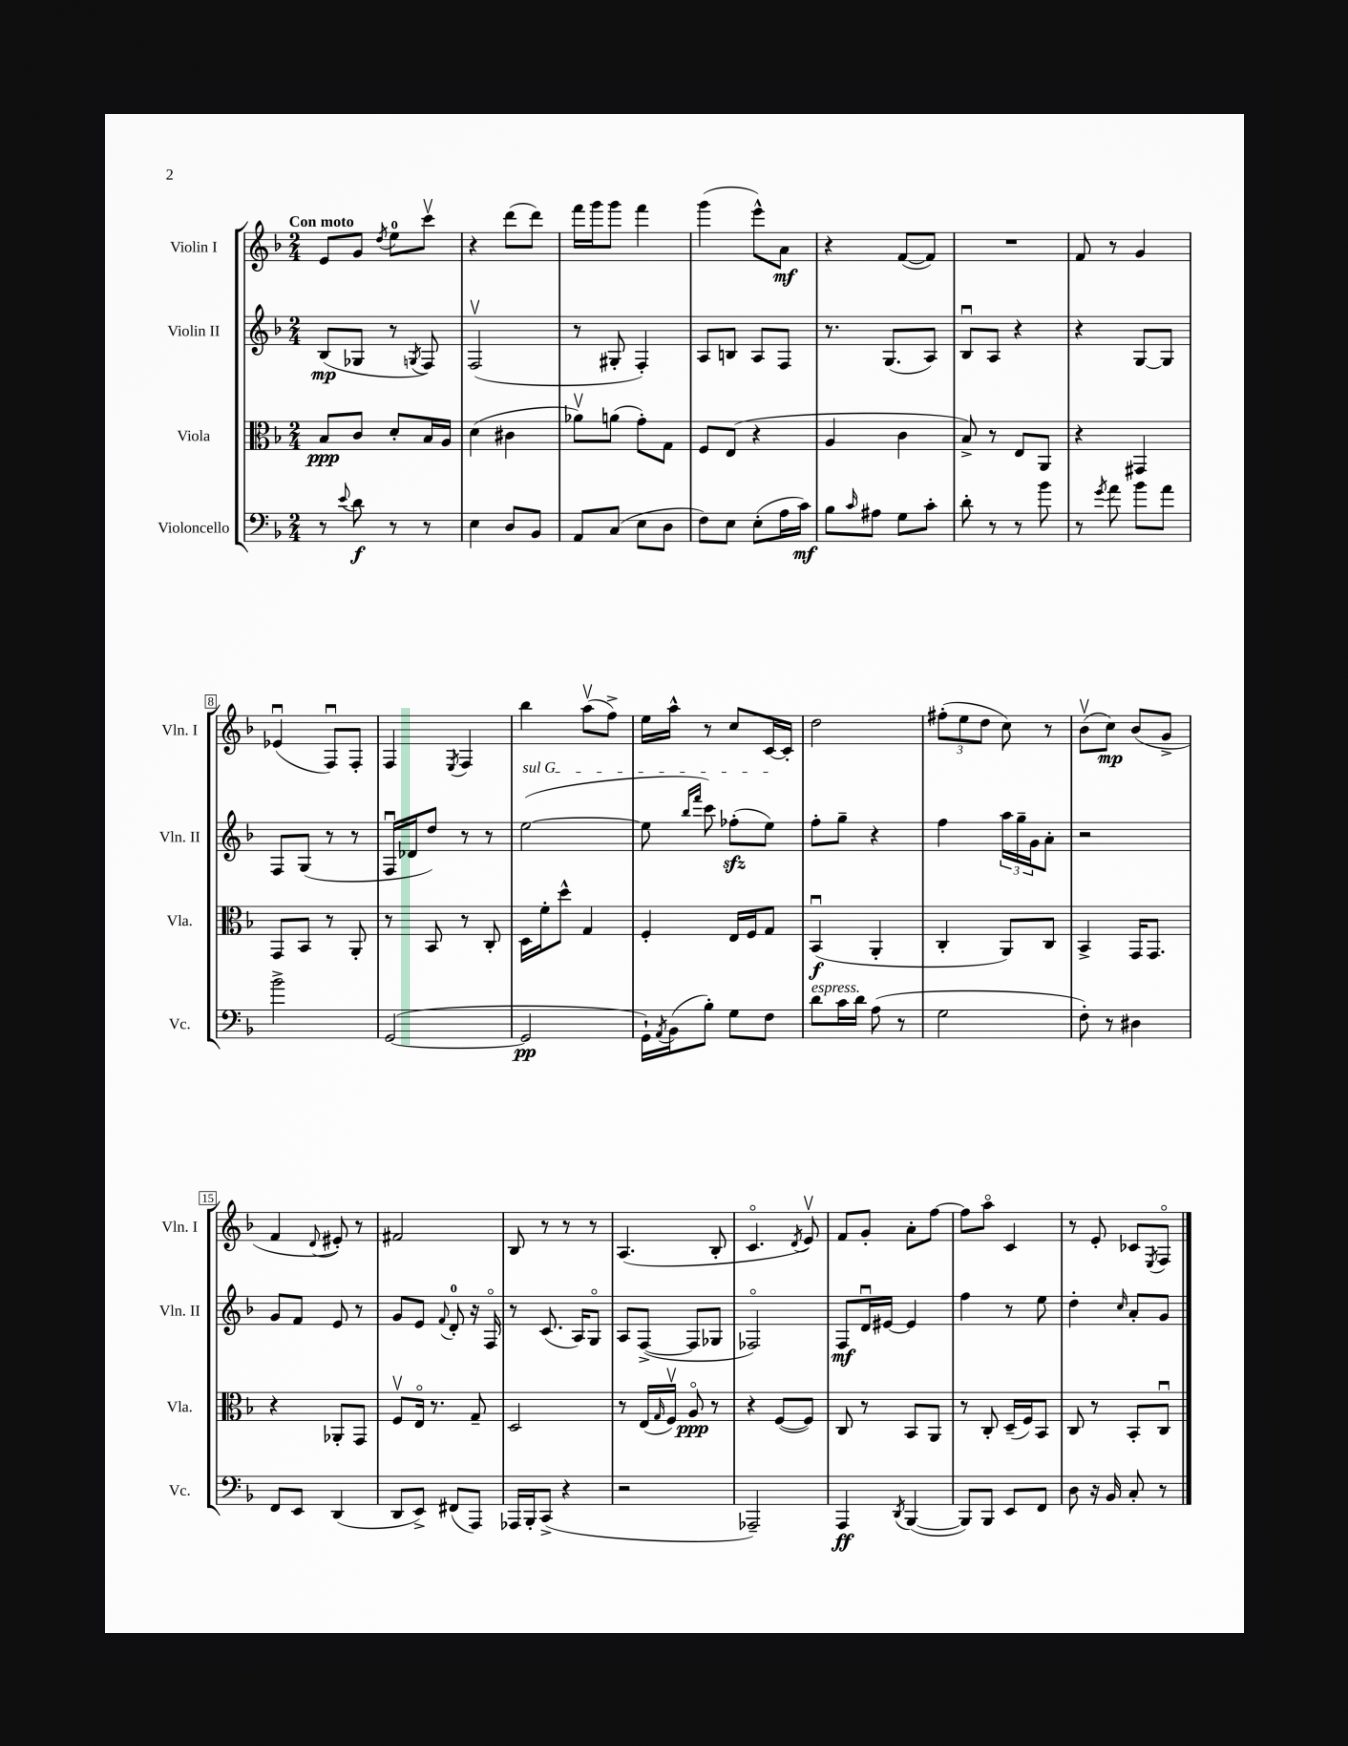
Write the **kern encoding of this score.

**kern	**dynam	**kern	**dynam	**kern	**dynam	**kern	**dynam
*part4	*part4	*part3	*part3	*part2	*part2	*part1	*part1
*staff4	*staff4	*staff3	*staff3	*staff2	*staff2	*staff1	*staff1
*I"Violoncello	*	*I"Viola	*	*I"Violin II	*	*I"Violin I	*
*I'Vc.	*	*I'Vla.	*	*I'Vln. II	*	*I'Vln. I	*
*clefF4	*	*clefC3	*	*clefG2	*	*clefG2	*
*k[b-]	*	*k[b-]	*	*k[b-]	*	*k[b-]	*
*M2/4	*	*M2/4	*	*M2/4	*	*M2/4	*
=1	=1	=1	=1	=1	=1	=1	=1
!	!	!	!	!	!	!LO:TX:a:B:t=Con moto	!
8r	.	8B-/L	ppp	(8B-/L	mp	8e/L	.
8qqe/	.	.	.	.	.	.	.
8d\	f	8c/J	.	8G-X/J	.	8g/J	.
.	.	.	.	.	.	8qdd/	.
8r	.	8d'/L	.	8r	.	8ee\L	.
.	.	.	.	8qGn/	.	.	.
8r	.	16B-/L	.	8F/)	.	8cccv\J	.
.	.	16A/JJ	.	.	.	.	.
=2	=2	=2	=2	=2	=2	=2	=2
4E\	.	(4d\	.	(2Fv/	.	4r	.
8D/L	.	4c#X\	.	.	.	(8ddd\L	.
8BB-/J	.	.	.	.	.	8ddd\J)	.
=3	=3	=3	=3	=3	=3	=3	=3
8AA/L	.	8a-Xv\L)	.	8r	.	16fff\LL	.
.	.	.	.	.	.	16ggg\J	.
(8C/J	.	(8an\J	.	8G#X'/	.	8ggg\J	.
8E\L	.	8g'\L)	.	4F'/)	.	4fff\	.
8D\J	.	8G\J	.	.	.	.	.
=4	=4	=4	=4	=4	=4	=4	=4
8F\L)	.	8F/L	.	8A/L	.	(4ggg\	.
8E\J	.	(8E/J	.	8Bn/J	.	.	.
(8E'\L	.	4r	.	8A/L	.	8eee^^\L)	.
16A\L	.	.	.	8F/J	.	8a\J	mf
16c\JJ)	mf	.	.	.	.	.	.
=5	=5	=5	=5	=5	=5	=5	=5
8B-\L	.	4A/	.	8.r	.	4r	.
16qqc/	.	.	.	.	.	.	.
8A#X\J	.	.	.	.	.	.	.
.	.	.	.	(8.G/L	.	.	.
8G\L	.	4c\	.	.	.	([8f/L	.
8c'\J	.	.	.	8A/J)	.	8f/J])	.
=6	=6	=6	=6	=6	=6	=6	=6
8d'\	.	8B-^/)	.	8B-u/L	.	2r	.
8r	.	8r	.	8A/J	.	.	.
8r	.	8E/L	.	4r	.	.	.
8b-\	.	8AA/J	.	.	.	.	.
=7	=7	=7	=7	=7	=7	=7	=7
8r	.	4r	.	4r	.	8f/	.
8qg/	.	.	.	.	.	.	.
8a\	.	.	.	.	.	8r	.
8b-\L	.	4GG#X/	.	[8G/L	.	4g/	.
8a\J	.	.	.	8G/J]	.	.	.
!!LO:LB:g=z
=8	=8	=8	=8	=8	=8	=8	=8
2b-^\	.	8GG/L	.	8F/L	.	(4e-Xu/	.
.	.	8BB-/J	.	(8G/J	.	.	.
.	.	8r	.	8r	.	8Fu/L)	.
.	.	8AA'/	.	8r	.	8F'/J	.
=9	=9	=9	=9	=9	=9	=9	=9
([2GG/	.	8r	.	16Fu/LL	.	4F/	.
.	.	.	.	16d-X/J	.	.	.
.	.	8BB-/	.	8dd/J)	.	.	.
.	.	.	.	.	.	8qE/	.
.	.	8r	.	8r	.	4F/	.
.	.	8C'/	.	8r	.	.	.
=10	=10	=10	=10	=10	=10	=10	=10
!	!	!	!	!LO:TX:a:i:t=sul G	!	!	!
2GG/]	pp	16D\LL	.	([2ee\	.	4bb-\	.
.	.	16f'\J	.	.	.	.	.
.	.	8dd^^\J	.	.	.	.	.
.	.	4G/	.	.	.	(8aav\L	.
.	.	.	.	.	.	8ff^\J)	.
=11	=11	=11	=11	=11	=11	=11	=11
16GG`\LL)	.	4F'/	.	8ee\]	.	16ee\LL	.
8qAA/	.	.	.	.	.	.	.
(16BB-\J	.	.	.	.	.	16aa^^\JJ	.
.	.	.	.	16qqbb-/LL	.	.	.
.	.	.	.	16qqfff/JJ	.	.	.
8B-'\J)	.	.	.	8ccc\)	.	8r	.
8G\L	.	16E/LL	.	(8ff-Xzz'\L	.	8cc/L	.
.	.	16F/J	.	.	.	.	.
8F\J	.	8G/J	.	8ee\J)	.	[16c/L	.
.	.	.	.	.	.	16c'/JJ]	.
=12	=12	=12	=12	=12	=12	=12	=12
!LO:TX:a:i:t=espress.	!	!	!	!	!	!	!
8d\L	.	(4BB-u/	f	8ff'\L	.	2dd\	.
16c\L	.	.	.	8gg~\J	.	.	.
16d\JJ	.	.	.	.	.	.	.
(8A\	.	4AA'/	.	4r	.	.	.
8r	.	.	.	.	.	.	.
=13	=13	=13	=13	=13	=13	=13	=13
2G\	.	4C'/	.	4ff\	.	(12ff#X'\L	.
.	.	.	.	.	.	12ee\	.
.	.	.	.	.	.	12dd\J	.
.	.	8AA/L)	.	24aa\LL	.	8cc\)	.
.	.	.	.	24gg~\	.	.	.
.	.	.	.	24g\J	.	.	.
.	.	8C/J	.	8a'\J	.	8r	.
=14	=14	=14	=14	=14	=14	=14	=14
8F'\)	.	4BB-^/	.	2r	.	(8b-v\L	.
8r	.	.	.	.	.	8cc\J)	mp
4D#X\	.	16GG/KL	.	.	.	(8b-/L	.
.	.	8.GG/J	.	.	.	.	.
.	.	.	.	.	.	8g^/J	.
!!LO:LB:g=z
=15	=15	=15	=15	=15	=15	=15	=15
8FF/L	.	4r	.	8g/L	.	4f/	.
8EE/J	.	.	.	8f/J	.	.	.
.	.	.	.	.	.	8qqd/	.
(4DD/	.	8AA-X'/L	.	8e/	.	8e#X'/)	.
.	.	8GG/J	.	8r	.	8r	.
=16	=16	=16	=16	=16	=16	=16	=16
8DD/L	.	8Fv/L	.	8g/L	.	2f#X/	.
8EE^/J)	.	16E/Jk	.	8e/J	.	.	.
.	.	8.r	.	.	.	.	.
.	.	.	.	8qqf/	.	.	.
(8FF#X/L	.	.	.	8d'/	.	.	.
8AAA/J)	.	8G~/	.	16r	.	.	.
.	.	.	.	16F/	.	.	.
=17	=17	=17	=17	=17	=17	=17	=17
16AAA-X/LL	.	2D/	.	8r	.	8B-/	.
16BBB-'/J	.	.	.	.	.	.	.
(8CC^/J	.	.	.	(8.c/	.	8r	.
4r	.	.	.	.	.	8r	.
.	.	.	.	16A/KL)	.	.	.
.	.	.	.	8G/J	.	8r	.
=18	=18	=18	=18	=18	=18	=18	=18
2r	.	8r	.	8A/L	.	(4.A/	.
.	.	(16E/LL	.	([8F^/J	.	.	.
.	.	16qqG/	.	.	.	.	.
.	.	16Fv/JJ)	.	.	.	.	.
.	.	8A/	ppp	8F/L]	.	.	.
.	.	8r	.	8G-X/J	.	8B-'/	.
=19	=19	=19	=19	=19	=19	=19	=19
2AAA-X~/)	.	4r	.	2F-X/)	.	4.c/	.
.	.	([8F/L	.	.	.	.	.
.	.	.	.	.	.	8qd/	.
.	.	8F/J])	.	.	.	8ev/)	.
=20	=20	=20	=20	=20	=20	=20	=20
4AAA/	ff	8C/	.	8F/L	mf	8f/L	.
.	.	8r	.	16du/L	.	8g'/J	.
.	.	.	.	[16e#X/JJ	.	.	.
8qDD/	.	.	.	.	.	.	.
([4BBB-/	.	8BB-/L	.	4e#/]	.	8a'\L	.
.	.	8AA/J	.	.	.	[8ff\J	.
=21	=21	=21	=21	=21	=21	=21	=21
8BBB-/L])	.	8r	.	4ff\	.	8ff\L]	.
8BBB-/J	.	8C'/	.	.	.	8aa\J	.
8EE/L	.	(16D~/LL	.	8r	.	4c/	.
.	.	16F/J)	.	.	.	.	.
8FF/J	.	8BB-/J	.	8ee\	.	.	.
=22	=22	=22	=22	=22	=22	=22	=22
8D\	.	8C/	.	4dd'\	.	8r	.
16r	.	8r	.	.	.	8e'/	.
16BB-/	.	.	.	.	.	.	.
.	.	.	.	16qqcc/	.	.	.
8C'/	.	8BB-'/L	.	8a'/L	.	8c-X/L	.
.	.	.	.	.	.	8qE/	.
8r	.	8Cu/J	.	8g/J	.	8F/J	.
==	==	==	==	==	==	==	==
*-	*-	*-	*-	*-	*-	*-	*-
